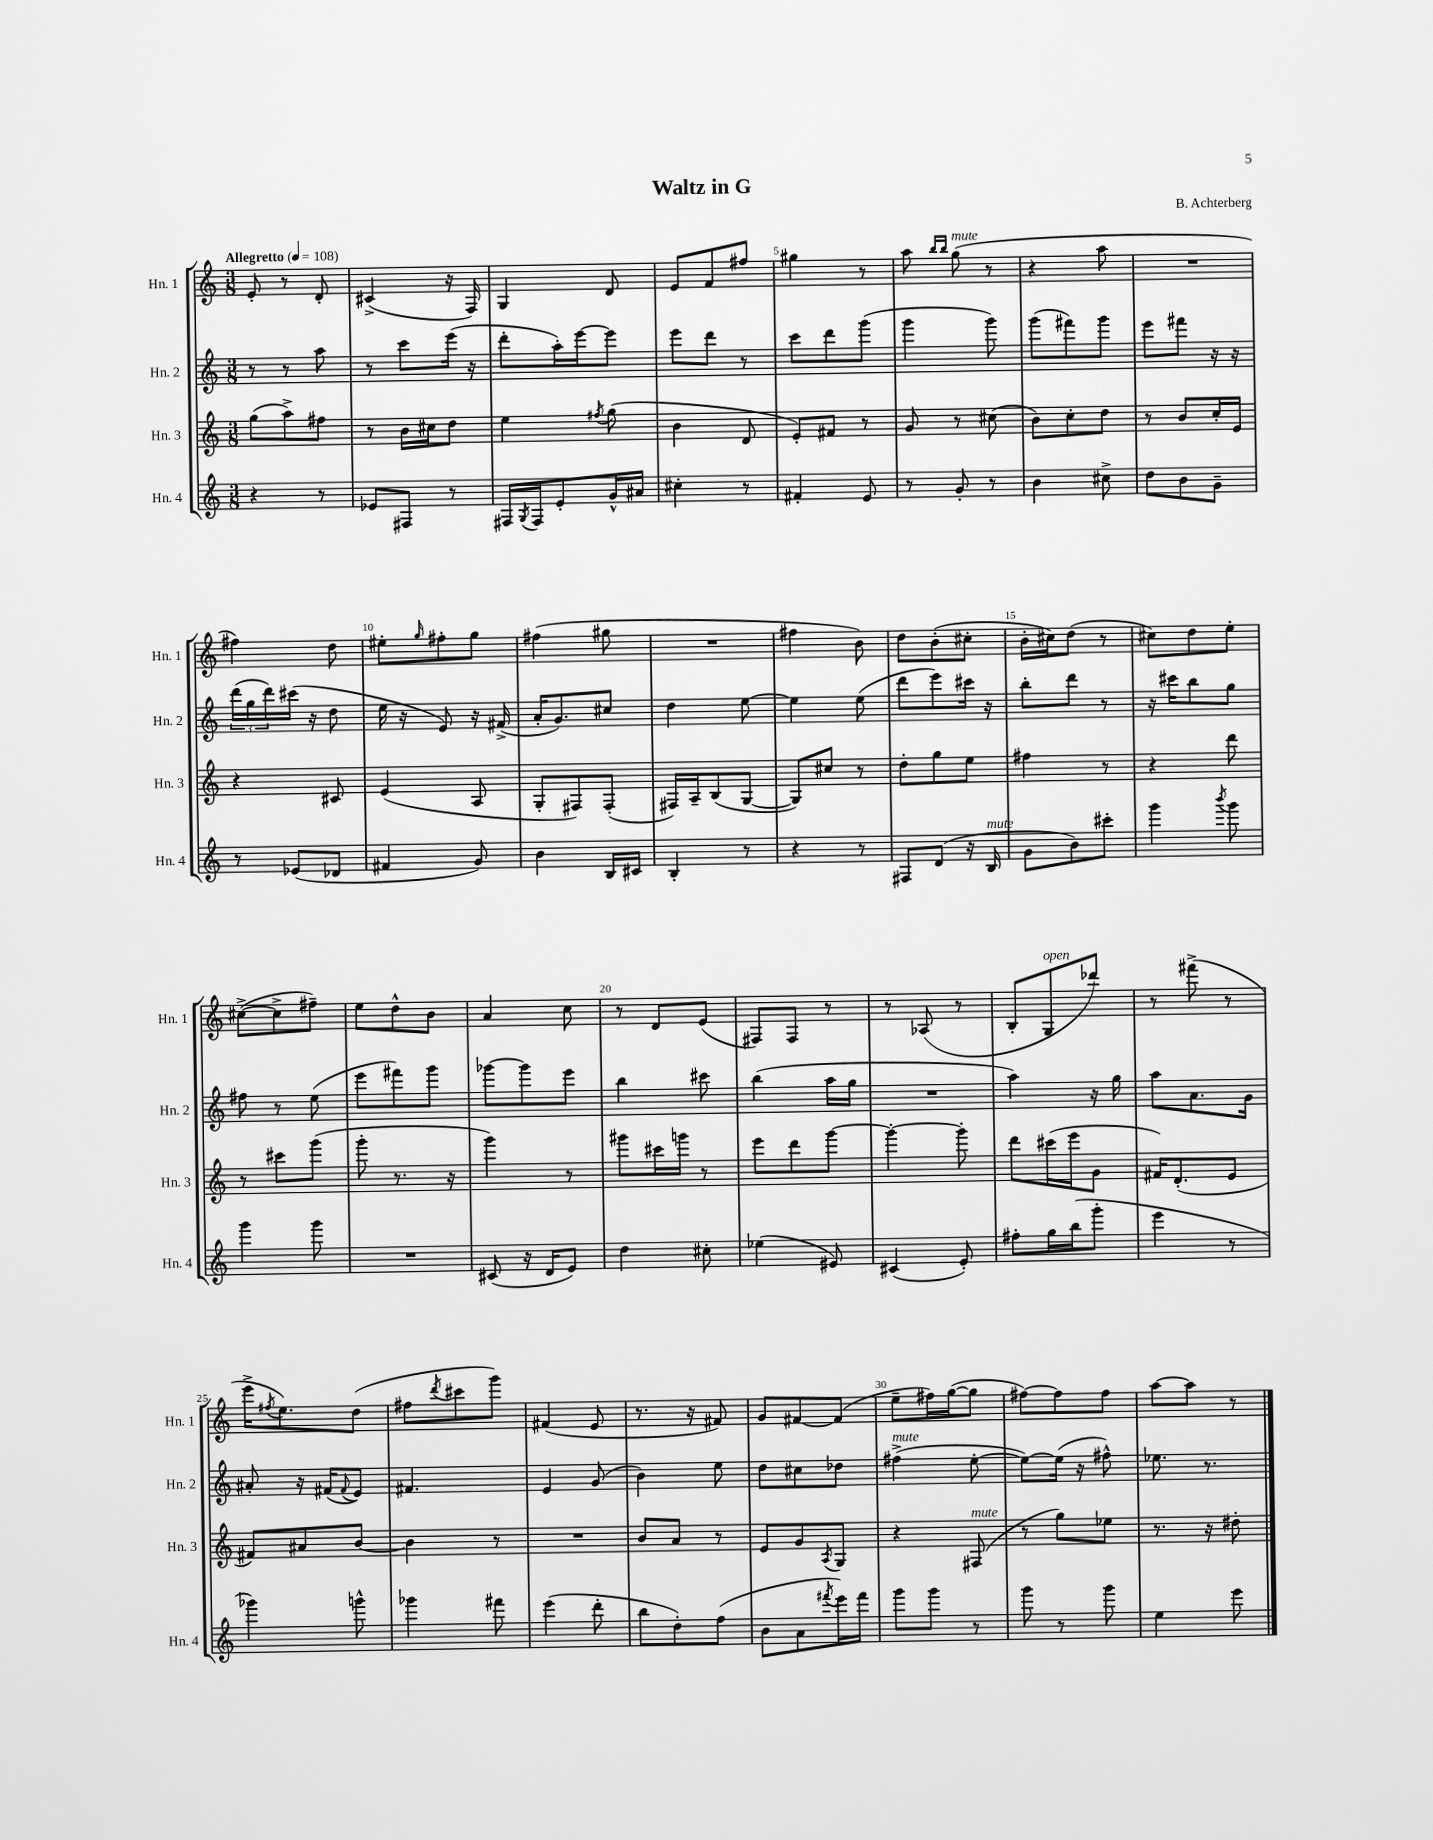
\header { title = "Waltz in G" composer = "B. Achterberg" }
<<
\new StaffGroup <<
\new Staff = "s0" \with { instrumentName = "Hn. 1" shortInstrumentName = "Hn. 1" } {
    \clef treble \key c \major \numericTimeSignature \time 3/8 \tempo "Allegretto" 4 = 108
    e'8-. r8 d'8-. |
    cis'4->( r16 f16) |
    g4 d'8 |
    e'8 f'8 fis''8 |
    gis''4 r8 |
    a''8 \grace { b''16 b''16 } g''8^\markup { \italic "mute" }( r8 |
    r4 a''8 |
    R4. |
    fis''4) d''8 |
    eis''8-. \grace { g''16 } fis''8-. g''8 |
    fis''4( gis''8 |
    R4. |
    fis''4 b'8) |
    d''8 b'8-.( cis''8-. |
    b'16-. cis''16) d''8( r8 |
    cis''8) d''8 e''8-. |
    cis''8~->( cis''8-> fis''8--) |
    e''8 d''8-^ b'8 |
    a'4 c''8 |
    r8 d'8 e'8( |
    fis8) fis8 r8 |
    r8 aes8( r8 |
    b8-. g8^\markup { \italic "open" } des'''8) |
    r8 fis'''8->( r8 |
    e'''16-> \acciaccatura { fis''8 } e''8.) d''8( |
    fis''8 \acciaccatura { d'''8 } cis'''8 g'''8) |
    fis'4( e'8 |
    r8. r16 fis'8) |
    g'8 fis'8~ fis'8( |
    e''8-- fis''16) g''16~( g''8 |
    fis''8~) fis''8 fis''8 |
    a''8~ a''8 r8 \bar "|." |
}
\new Staff = "s1" \with { instrumentName = "Hn. 2" shortInstrumentName = "Hn. 2" } {
    \clef treble \key c \major \numericTimeSignature \time 3/8
    r8 r8 a''8 |
    r8 c'''8 e'''16( r16 |
    d'''8-. a''16-.) e'''16~ e'''8 |
    e'''8 d'''8 r8 |
    c'''8 d'''8 g'''8( |
    g'''4 g'''8) |
    g'''8( fis'''8) g'''8 |
    e'''8 fis'''8 r16 r16 |
    \tuplet 3/2 { d'''16( g''16 d'''16) } cis'''16( r16 d''8 |
    e''16 r16 e'8) r16 fis'16->( |
    a'16-. g'8.) cis''8 |
    d''4 e''8~ |
    e''4 e''8( |
    d'''8 e'''8) cis'''16 r16 |
    b''8-. d'''8 r8 |
    r16 cis'''16 b''8 g''8 |
    fis''8 r8 e''8( |
    e'''8 fis'''8) g'''8 |
    ges'''8~ ges'''8 e'''8 |
    b''4 cis'''8 |
    b''4( a''16 g''16 |
    R4. |
    a''4) r16 g''16 |
    a''8 a'8. g'16 |
    ais'8-. r16 fis'16( \appoggiatura { fis'8 } e'8) |
    fis'4. |
    e'4 g'8( |
    b'4) e''8 |
    d''8 cis''8 des''8 |
    fis''4->^\markup { \italic "mute" }( e''8~-. |
    e''8~) e''16( r16 fis''8-^) |
    ees''8. r8. \bar "|." |
}
\new Staff = "s2" \with { instrumentName = "Hn. 3" shortInstrumentName = "Hn. 3" } {
    \clef treble \key c \major \numericTimeSignature \time 3/8
    g''8( a''8->) fis''8 |
    r8 b'16 cis''16 d''8 |
    e''4 \acciaccatura { fis''8 } g''8( |
    b'4 d'8 |
    e'8-.) fis'8 r8 |
    g'8 r8 cis''8( |
    b'8) c''8-. d''8 |
    r8 b'8 c''16-. e'16 |
    r4 cis'8 |
    e'4( a8 |
    g8-. fis8) fis8-.( |
    fis16) a16-- b8( g8~ |
    g8) cis''8 r8 |
    d''8-. g''8 e''8 |
    fis''4 r8 |
    r4 d'''8 |
    r8 cis'''8 g'''8( |
    g'''8-. r8. r16 |
    g'''4) r8 |
    gis'''8 cis'''16 g'''16 r8 |
    e'''8 d'''8 g'''8~ |
    g'''4~-. g'''8-. |
    d'''8 cis'''16( e'''16 g'8 |
    fis'16) d'8.-.( e'8 |
    fis'8) ais'8 b'8~ |
    b'4 r8 |
    R4. |
    b'8 a'8 r8 |
    e'8 g'8 \acciaccatura { a8 } g8 |
    r4 fis8^\markup { \italic "mute" }( |
    r8 g''8) ees''8 |
    r8. r16 dis''8-. \bar "|." |
}
\new Staff = "s3" \with { instrumentName = "Hn. 4" shortInstrumentName = "Hn. 4" } {
    \clef treble \key c \major \numericTimeSignature \time 3/8
    r4 r8 |
    ees'8 fis8 r8 |
    fis16 \acciaccatura { g8 } fis16 e'8-. g'16-^ ais'16 |
    cis''4-. r8 |
    fis'4-. e'8 |
    r8 g'8-. r8 |
    b'4 cis''8-> |
    d''8 b'8 g'8-- |
    r8 ees'8( des'8 |
    fis'4 g'8) |
    b'4 b16 cis'16 |
    b4-. r8 |
    r4 r8 |
    fis8 d'8( r16 b16^\markup { \italic "mute" } |
    g'8 b'8) cis'''8-. |
    g'''4 \acciaccatura { b'''8 } g'''8 |
    g'''4 g'''8 |
    R4. |
    cis'8( r16 d'16 e'8) |
    d''4 cis''8-. |
    ees''4( eis'8) |
    cis'4( e'8-.) |
    fis''8-. g''16 b''16( g'''8-. |
    e'''4 r8 |
    ges'''4) g'''8-^ |
    ges'''4 fis'''8 |
    e'''4( d'''8-. |
    b''8 d''8-.) f''8( |
    b'8 a'8 \acciaccatura { fis'''8 } e'''16) fis'''16 |
    g'''8 g'''8 r8 |
    g'''8 r8 g'''8 |
    e''4 e'''8 \bar "|." |
}
>>
>>
\layout { \context { \Score \override BarNumber.break-visibility = ##(#f #t #t) barNumberVisibility = #(every-nth-bar-number-visible 5) } }
